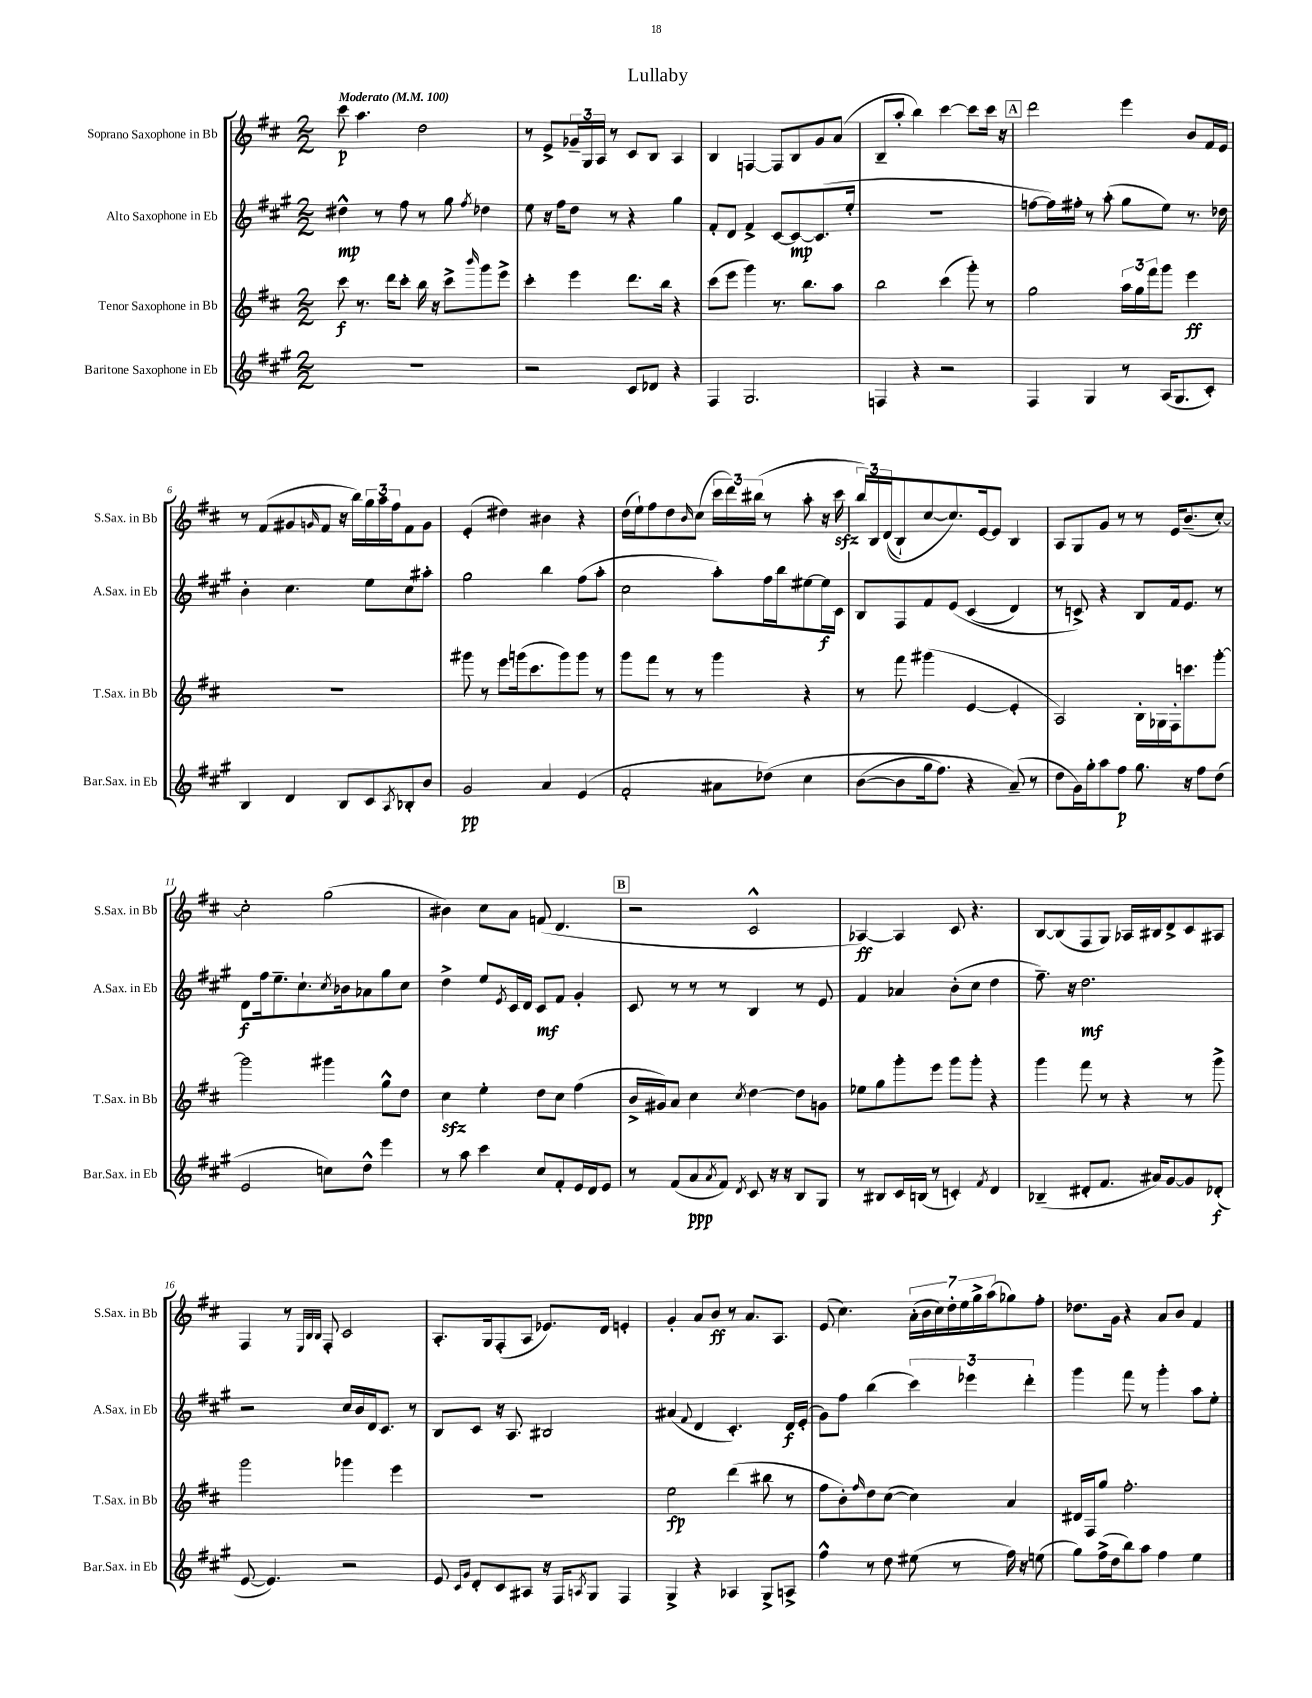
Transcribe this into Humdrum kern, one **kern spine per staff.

**kern	**dynam	**kern	**dynam	**kern	**dynam	**kern	**dynam
*part4	*part4	*part3	*part3	*part2	*part2	*part1	*part1
*staff4	*staff4	*staff3	*staff3	*staff2	*staff2	*staff1	*staff1
*I"Baritone Saxophone in Eb	*	*I"Tenor Saxophone in Bb	*	*I"Alto Saxophone in Eb	*	*I"Soprano Saxophone in Bb	*
*I'Bar.Sax. in Eb	*	*I'T.Sax. in Bb	*	*I'A.Sax. in Eb	*	*I'S.Sax. in Bb	*
*clefG2	*	*clefG2	*	*clefG2	*	*clefG2	*
*k[f#c#g#]	*	*k[f#c#]	*	*k[f#c#g#]	*	*k[f#c#]	*
*M2/2	*	*M2/2	*	*M2/2	*	*M2/2	*
*MM100	*	*MM100	*	*MM100	*	*MM100	*
=1	=1	=1	=1	=1	=1	=1	=1
!	!	!	!	!	!	!LO:TX:a:B:t=Moderato	!
1r	.	8ccc#\	f	4dd#X^^\	mp	8ccc#\	p
.	.	8.r	.	.	.	4.aa\	.
.	.	.	.	8r	.	.	.
.	.	16ddd\KL	.	.	.	.	.
.	.	8ccc#'\J	.	8ff#\	.	.	.
.	.	16bb\	.	8r	.	2dd\	.
.	.	16r	.	.	.	.	.
.	.	8ccc#^\L	.	8gg#\	.	.	.
.	.	16qqbbb/	.	8qff#/	.	.	.
.	.	8ggg\	.	4dd-X\	.	.	.
.	.	8eee^\J	.	.	.	.	.
=2	=2	=2	=2	=2	=2	=2	=2
2r	.	4ccc#'\	.	8ee\	.	8r	.
.	.	.	.	16r	.	8e^/L	.
.	.	.	.	16ff#\KL	.	.	.
.	.	4eee\	.	8dd\J	.	24g-X~/L	.
.	.	.	.	.	.	24G/	.
.	.	.	.	.	.	24A/JJ	.
.	.	.	.	8r	.	8r	.
8c#/L	.	8.ddd\L	.	4r	.	8c#/L	.
8d-X/J	.	.	.	.	.	8B/J	.
.	.	16bb\Jk	.	.	.	.	.
4r	.	4r	.	4gg#\	.	4A/	.
=3	=3	=3	=3	=3	=3	=3	=3
4F#/	.	(8ccc#\L	.	8f#'/L	.	4B/	.
.	.	8eee\J	.	8d/J	.	.	.
2.G#/	.	4ggg\)	.	4f#^/	.	[4Fn/	.
.	.	8.r	.	[8c#/L	.	8F/L]	.
.	.	.	.	8c#/_	mp	8B/	.
.	.	8.bb\L	.	.	.	.	.
.	.	.	.	(8.c#/]	.	8g/	.
.	.	8aa\J	.	.	.	(8a/J	.
.	.	.	.	16ee'/Jk	.	.	.
=4	=4	=4	=4	=4	=4	=4	=4
4Fn/	.	2bb\	.	1r	.	8B~/L	.
.	.	.	.	.	.	8aa'/J	.
4r	.	.	.	.	.	4bb\)	.
2r	.	(4ccc#\	.	.	.	[4ccc#\	.
.	.	8ggg'\)	.	.	.	8ccc#\L]	.
.	.	8r	.	.	.	16ccc#\Jk	.
.	.	.	.	.	.	16r	.
!!LO:REH:place=s1:t=A
=5	=5	=5	=5	=5	=5	=5	=5
4F#/	.	2gg\	.	[8ffn\L	.	2ddd\	.
.	.	.	.	16ff\L])	.	.	.
.	.	.	.	16ff#X'\JJ	.	.	.
4G#/	.	.	.	8r	.	.	.
.	.	.	.	(8aa'\	.	.	.
8r	.	24aa\LL	.	8gg#\L	.	4eee\	.
.	.	24gg\	.	.	.	.	.
.	.	24fff#\J	.	.	.	.	.
(16A/KL	.	8ggg\J	.	8ee\J)	.	.	.
8.G#/	.	.	.	.	.	.	.
.	.	4eee\	ff	8.r	.	8b/L	.
8c#'/J)	.	.	.	.	.	16f#/L	.
.	.	.	.	16dd-X\	.	16e/JJ	.
!!LO:LB:g=z
=6	=6	=6	=6	=6	=6	=6	=6
4B/	.	1r	.	4b'\	.	8r	.
.	.	.	.	.	.	(8f#/L	.
4d/	.	.	.	4.cc#\	.	8g#X/	.
.	.	.	.	.	.	16qqgn/	.
.	.	.	.	.	.	8f#/J	.
8B/L	.	.	.	.	.	16r	.
.	.	.	.	.	.	16bb\LL)	.
8c#/	.	.	.	8ee\L	.	24gg\	.
.	.	.	.	.	.	24aa\	.
.	.	.	.	.	.	24ff#\J	.
8qA/	.	.	.	.	.	.	.
8B-X'/	.	.	.	8cc#\	.	8f#\	.
8b/J	.	.	.	8aa#X'\J	.	8g\J	.
=7	=7	=7	=7	=7	=7	=7	=7
2g#/	pp	8ggg#X\	.	2gg#\	.	(4e'/	.
.	.	8r	.	.	.	.	.
.	.	8eee\L	.	.	.	4dd#X\)	.
.	.	(16gggn\k	.	.	.	.	.
.	.	8.ccc#\	.	.	.	.	.
4a/	.	.	.	4bb\	.	4b#X\	.
.	.	8ggg\)	.	.	.	.	.
(4e/	.	8ggg\J	.	(8ff#\L	.	4r	.
.	.	8r	.	8aa'\J	.	.	.
=8	=8	=8	=8	=8	=8	=8	=8
2f#'/	.	8ggg\L	.	2cc#\	.	(16dd\LL	.
.	.	.	.	.	.	16ee`\J)	.
.	.	8fff#\J	.	.	.	8ff#\	.
.	.	8r	.	.	.	8dd\	.
.	.	.	.	.	.	16qqb/	.
.	.	8r	.	.	.	(8cc#\J	.
8a#X\L	.	4ggg\	.	8aa'\L)	.	24ccc#\LL	.
.	.	.	.	.	.	24ddd\)	.
.	.	.	.	.	.	(24bb#X\JJ	.
(8dd-X\J)	.	.	.	16ff#\L	.	8r	.
.	.	.	.	16bb\J	.	.	.
4cc#\	.	4r	.	[8ee#X\	.	8aa'\	.
.	.	.	.	16ee#\L]	f	16r	.
.	.	.	.	16c#\JJ	.	16ccc#zz\	.
=9	=9	=9	=9	=9	=9	=9	=9
([8b\L	.	8r	.	8B/L	.	24bb/LL)	.
.	.	.	.	.	.	24B/	.
.	.	.	.	.	.	((24d/J	.
8b\]	.	8fff#\	.	8F#/	.	8B`/)	.
16gg#\k	.	(4ggg#X\	.	8f#/	.	[8cc#/	.
8.ff#\J)	.	.	.	.	.	.	.
.	.	.	.	(8e/J	.	8.cc#/])	.
4r	.	[4e/	.	(4c#/	.	.	.
.	.	.	.	.	.	[16e/k	.
.	.	.	.	.	.	8e/J]	.
(8a~/)	.	4e'/]	.	4d/)	.	4B/	.
8r	.	.	.	.	.	.	.
=10	=10	=10	=10	=10	=10	=10	=10
8dd\L	.	2A/)	.	8r	.	8A/L	.
16g#\L)	.	.	.	8cn^/)	.	8G/	.
16gg#'\J	.	.	.	.	.	.	.
8aa\	.	.	.	4r	.	8g/J	.
8ff#\J	p	.	.	.	.	8r	.
8.gg#\	.	16B'\LL	.	8B/L	.	8r	.
.	.	16G-X\	.	.	.	.	.
.	.	16F#'\J	.	16f#/k	.	16e/KL	.
16r	.	8.cccn\	.	8.e/J	.	(8.b~/	.
8ff#\L	.	.	.	.	.	.	.
(8dd\J	.	[8ggg'\J	.	8r	.	[8cc#'/J)	.
!!LO:LB:g=z
=11	=11	=11	=11	=11	=11	=11	=11
2e/	.	2ggg\]	.	8d\L	f	2cc#'\]	.
.	.	.	.	16ff#\k	.	.	.
.	.	.	.	8.ee~\	.	.	.
.	.	.	.	8.cc#`\	.	.	.
8ccn\L)	.	4ggg#X\	.	.	.	(2gg\	.
.	.	.	.	8qcc#/	.	.	.
.	.	.	.	16b-X\k	.	.	.
8dd^^\J	.	.	.	8a-X\	.	.	.
4eee\	.	8gg^^\L	.	8gg#\	.	.	.
.	.	8dd\J	.	8cc#\J	.	.	.
=12	=12	=12	=12	=12	=12	=12	=12
8r	.	4cc#zz\	.	4dd^\	.	4b#X\)	.
8aa\	.	.	.	.	.	.	.
4ccc#\	.	4ee'\	.	8ee/L	.	8cc#\L	.
.	.	.	.	8qe/	.	.	.
.	.	.	.	16c#/L	.	8a\J	.
.	.	.	.	16d/JJ	.	.	.
8cc#/L	.	8dd\L	.	8c#/L	mf	(8fn/	.
8f#'/	.	8cc#\J	.	8f#/J	.	4.d/	.
16e/L	.	(4ff#\	.	4g#'/	.	.	.
16d/J	.	.	.	.	.	.	.
8e/J	.	.	.	.	.	.	.
!!LO:REH:place=s1:t=B
=13	=13	=13	=13	=13	=13	=13	=13
8r	.	16b^/LL	.	8c#/	.	2r	.
.	.	16g#X/J)	.	.	.	.	.
(8f#/L	.	8a/J	.	8r	.	.	.
8a/	ppp	4cc#\	.	8r	.	.	.
8qa/	.	.	.	.	.	.	.
8f#/J)	.	.	.	8r	.	.	.
8qd/	.	8qcc#/	.	.	.	.	.
8c#/	.	[4dd\	.	4B/	.	2c#^^/	.
16r	.	.	.	.	.	.	.
16r	.	.	.	.	.	.	.
8B/L	.	8dd\L]	.	8r	.	.	.
8G#/J	.	8gn\J	.	8e/	.	.	.
=14	=14	=14	=14	=14	=14	=14	=14
8r	.	8ee-X\L	.	4f#/	.	[4A-X/)	ff
8B#X/L	.	8gg\	.	.	.	.	.
16c#/L	.	8ggg'\	.	4a-X/	.	4A-/]	.
(16Bn/JJ	.	.	.	.	.	.	.
8r	.	8eee\J	.	.	.	.	.
4cn'/)	.	8ggg\L	.	(8b'\L	.	8c#/	.
.	.	8ggg'\J	.	8cc#\J	.	4.r	.
8qf#/	.	.	.	.	.	.	.
4d/	.	4r	.	4dd\	.	.	.
=15	=15	=15	=15	=15	=15	=15	=15
(4B-X~/	.	4ggg\	.	8.ff#~\)	.	[8B/L	.
.	.	.	.	.	.	(8B/]	.
.	.	.	.	16r	.	.	.
8d#X'/L	.	8fff#\	.	2.dd\	mf	8F#/	.
8.f#/J	.	8r	.	.	.	8G/J)	.
.	.	4r	.	.	.	16A-X/LL	.
16a#X/KL)	.	.	.	.	.	16B#X/J	.
[8g#/	.	.	.	.	.	8d^/	.
8g#/]	.	8r	.	.	.	8c#/	.
(8d-X'/J	f	8ggg^\	.	.	.	8A#X/J	.
!!LO:LB:g=z
=16	=16	=16	=16	=16	=16	=16	=16
[8e/	.	2ggg\	.	2r	.	4F#/	.
4.e/])	.	.	.	.	.	.	.
.	.	.	.	.	.	8r	.
.	.	.	.	.	.	32qqE/LLL	.
.	.	.	.	.	.	32qqB/	.
.	.	.	.	.	.	32qqB/JJJ	.
.	.	.	.	.	.	8F#'/	.
2r	.	4ggg-X\	.	16cc#/LL	.	2c#/	.
.	.	.	.	16b/	.	.	.
.	.	.	.	16d/J	.	.	.
.	.	.	.	8.c#/J	.	.	.
.	.	4eee\	.	.	.	.	.
.	.	.	.	8r	.	.	.
=17	=17	=17	=17	=17	=17	=17	=17
8e/	.	1r	.	8B/L	.	8.A'/L	.
16qqc#/LL	.	.	.	.	.	.	.
16qqg#/JJ	.	.	.	.	.	.	.
8d'/L	.	.	.	8c#/J	.	.	.
.	.	.	.	.	.	16G/k	.
8c#/	.	.	.	16r	.	(8F#'/	.
.	.	.	.	8.A/	.	.	.
8A#X/J	.	.	.	.	.	8A/J	.
16r	.	.	.	2B#X/	.	8.e-X/L)	.
16F#/KL	.	.	.	.	.	.	.
8qAn/	.	.	.	.	.	.	.
8G#/J	.	.	.	.	.	.	.
.	.	.	.	.	.	16d/Jk	.
4F#/	.	.	.	.	.	4en'/	.
=18	=18	=18	=18	=18	=18	=18	=18
4G#^/	.	2ee\	fp	(4a#X/	.	4g'/	.
.	.	.	.	8qqf#/	.	.	.
4r	.	.	.	4d/	.	8a/L	.
.	.	.	.	.	.	8b/J	ff
4A-X/	.	(4ddd\	.	4.c#'/)	.	8r	.
.	.	.	.	.	.	8.a/L	.
8G#^/L	.	8bb#X\	.	.	.	.	.
.	.	.	.	.	.	8.A/J	.
8An^/J	.	8r	.	16d/LL	f	.	.
.	.	.	.	(16e'/JJ	.	.	.
=19	=19	=19	=19	=19	=19	=19	=19
4ff#^^\	.	8ff#\L	.	8g#\L)	.	(8e/	.
.	.	8b'\)	.	8ff#\J	.	4.cc#\)	.
.	.	16qqff#/	.	.	.	.	.
8r	.	8dd\	.	(4bb\	.	.	.
8dd\	.	([8cc#\J	.	.	.	.	.
(8ee#X\	.	4cc#\])	.	6ccc#\)	.	(28a'\LL	.
.	.	.	.	.	.	28b\	.
.	.	.	.	.	.	28cc#\)	.
.	.	.	.	.	.	28dd'\	.
8r	.	.	.	.	.	.	.
.	.	.	.	.	.	28ee\	.
.	.	.	.	6eee-X\	.	.	.
.	.	.	.	.	.	28gg^\	.
.	.	.	.	.	.	(28aa\J	.
16ff#\)	.	4a/	.	.	.	8gg-X\)	.
16r	.	.	.	.	.	.	.
.	.	.	.	6ddd'\	.	.	.
(8een\	.	.	.	.	.	8ff#'\J	.
=20	=20	=20	=20	=20	=20	=20	=20
8gg#\L)	.	16d#X/LL	.	4ggg#\	.	8.dd-X\L	.
.	.	16F#/J	.	.	.	.	.
(16ff#^\L	.	8gg/J	.	.	.	.	.
16dd\J	.	.	.	.	.	16g\Jk	.
8bb\)	.	2.ff#'\	.	8fff#\	.	4r	.
8aa\J	.	.	.	8r	.	.	.
4ff#\	.	.	.	4ggg#'\	.	8a/L	.
.	.	.	.	.	.	8b/J	.
4ee\	.	.	.	8aa\L	.	4f#/	.
.	.	.	.	8ee'\J	.	.	.
==	==	==	==	==	==	==	==
*-	*-	*-	*-	*-	*-	*-	*-
